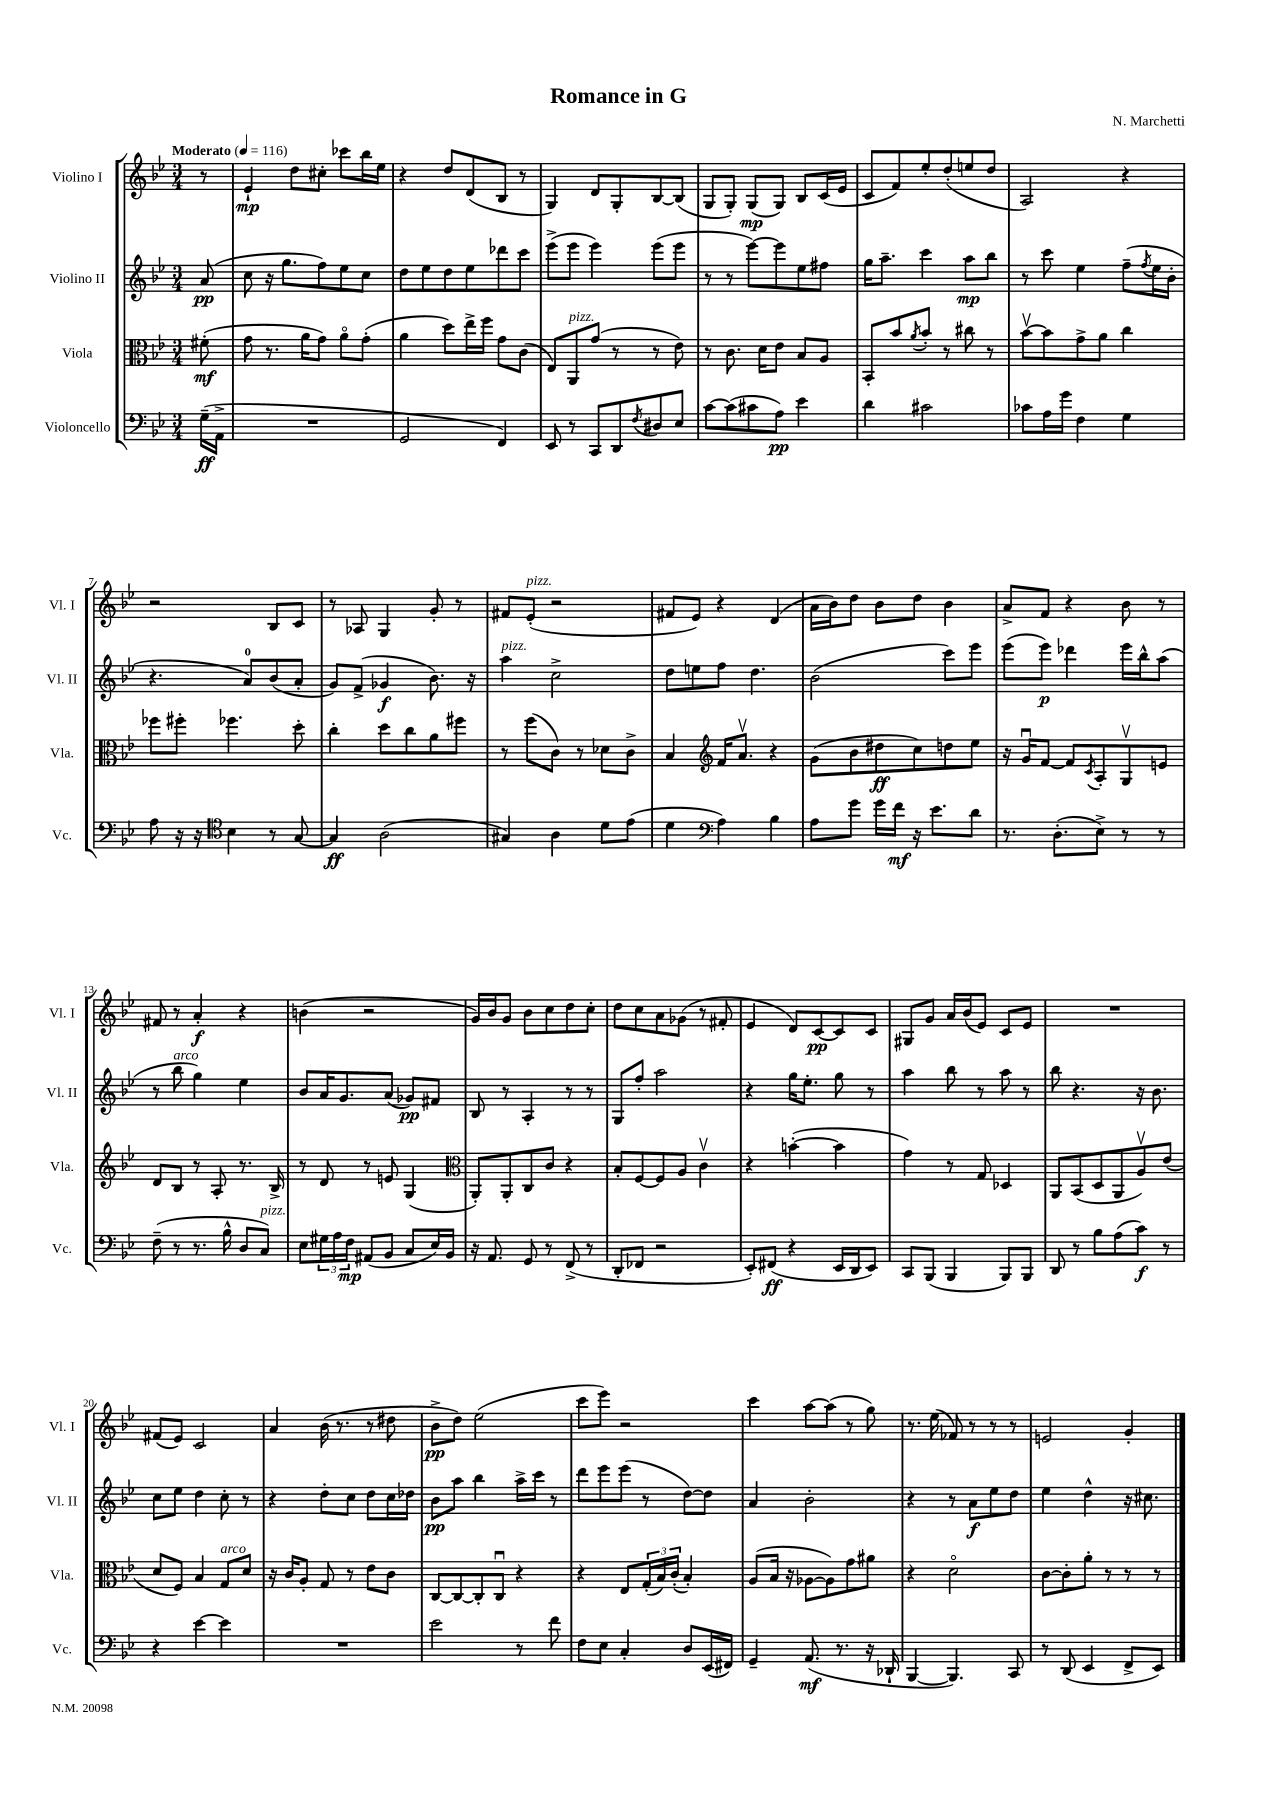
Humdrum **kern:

**kern	**kern	**kern	**kern
*staff4	*staff3	*staff2	*staff1
*clefF4	*clefC3	*clefG2	*clefG2
*k[b-e-]	*k[b-e-]	*k[b-e-]	*k[b-e-]
*M3/4	*M3/4	*M3/4	*M3/4
*MM116	*MM116	*MM116	*MM116
(16G~\LL	(8f#'\	(8a/	8r
16AA^\JJ	.	.	.
=	=	=	=
2.r	8g\	8cc\	4e-`/
.	8.r	16r	.
.	.	8.gg\L	.
.	.	.	8dd\L
.	16a\LK	.	.
.	8g\J)	8ff\)	8cc#'\J
.	8ao\L	8ee-\	8ccc-\L
.	(8g'\J	8cc\J	16bb-\L
.	.	.	16ee-\JJ
=	=	=	=
2GG/	4a\	8dd\L	4r
.	.	8ee-\	.
.	8dd\L)	8dd\	8dd/L
.	16ee-^\L	8ee-\	(8d/
.	16ff\JJ	.	.
4FF/)	8g\L	8ddd-\	8B-/J
.	(8c\J	8ccc\J	8r
=	=	=	=
8EE-/	8E-/L)	(8eee-^\L	4G/)
8r	8AA/	8eee-\J	.
8CC/L	(8g/J	4eee-\)	8d/L
8DD/	8r	.	8G'/
8qF/	.	.	.
8D#/	8r	(8eee-\L	[8B-/
8E-/J	8e-\)	8eee-\J	(8B-/]J
=	=	=	=
[8c\L	8r	8r	8G/L
(8c\]	8.c\	8r	8G'/J)
8c#\	.	[8eee-\L)	(8G/L
.	16d\LK	.	.
8A\J)	8e-\J	8eee-\]	8G/J)
4e-\	8B-/L	8ee-\	8B-/L
.	8A/J	8ff#\J	(16c/L
.	.	.	16e-/JJ
=	=	=	=
4d\	8BB-'/L	16gg\LK	8c/L
.	.	8.aa~\J	.
.	8b-/	.	8f/)
.	8qa/	.	.
2c#\	8b-'/J	4ccc\	8ee-'/
.	8r	.	(8dd'/
.	8cc#\	8aa\L	8ee/
.	8r	8bb-\J	8dd/J
=	=	=	=
8c-\L	[8b-v\L	8r	2A/)
16A\L	8b-\]	8ccc\	.
16g\JJ	.	.	.
4F\	8g^\	4ee-\	.
.	8a\J	.	.
4G\	4cc\	(8ff~\L	4r
.	.	8qff/	.
.	.	16ee-\L	.
.	.	16b-'\JJ	.
=	=	=	=
8A\	8ff-\L	4.r	2r
16r	8ff#'\J	.	.
16r	.	.	.
*clefC4	*	*	*
4B-\	4.ff-\	.	.
.	.	8a/L)	.
8r	.	(8b-/	8B-/L
[8G/	8dd'\	8a'/J	8c/J
=	=	=	=
4G/]	4cc'\	8g/L)	8r
.	.	(8f^/J	8A-/
(2A\	8dd\L	4g-/	4G/
.	8cc\	.	.
.	8a\	8.b-\)	8g'/
.	8ff#\J	.	8r
.	.	16r	.
=	=	=	=
4G#/)	8r	4aa\	8f#/L
.	(8ff\L	.	(8e-'/J
4A\	8c\J)	2cc^\	2r
.	8r	.	.
8d\L	8d-\L	.	.
(8e-\J	8c^\J	.	.
=	=	=	=
4d\	4B-/	8dd\L	8f#/L
.	.	8ee\	8e-/J)
*clefF4	*clefG2	*	*
4A\)	16f/LK	8ff\J	4r
.	8.av/J	.	.
.	.	4.dd\	.
4B-\	4r	.	(4d/
=	=	=	=
8A\L	(8g\L	(2b-\	16a\LL
.	.	.	16b-\J)
8g\J	8b-\	.	8dd\J
16g\LL	8dd#\	.	8b-\L
16f\JJ	.	.	.
16r	8cc\)	.	8dd\J
8.e-\L	.	.	.
.	8dd\	8ccc\L)	4b-\
8d\J	8ee-\J	8eee-\J	.
=	=	=	=
8.r	16r	(8eee-\L	8a^/L
.	16gu/LK	.	.
.	[8f/J	8eee-\J)	8f/J
(8.D'\L	.	.	.
.	8f/]L	4ddd-\	4r
.	8qc/	.	.
8E-^\J)	8A'/	.	.
8r	8Gv/	16eee-\LL	8b-\
.	.	16bb-^^\J	.
8r	8e/J	(8aa\J	8r
=	=	=	=
(8F~\	8d/L	8r	8f#/
8r	8B-/J	8bb-\	8r
8.r	8r	4gg\)	4a'/
.	8A'/	.	.
16B-^^\	.	.	.
8D/L	8.r	4ee-\	4r
8C/J)	.	.	.
.	16B-^/	.	.
=	=	=	=
8E-\L	8r	8b-/L	(4b\
24G#\L	8d/	16a/K	.
24A\	.	.	.
.	.	8.g/	.
24F\JJ	.	.	.
(8AA#/L	8r	.	2r
8BB-/J	8e/	(8a/J	.
8C/L	(4G/	8g-/L)	.
16E-/L)	.	8f#/J	.
16BB-/JJ	.	.	.
=	=	=	=
*	*clefC3	*	*
16r	8AA'/L)	8B-/	16g/LL)
8.AA/	.	.	16b-/J
.	8AA'/	8r	8g/J
8GG/	8C/	4A'/	8b-\L
8r	8c/J	.	8cc\
(8FF^/	4r	8r	8dd\
8r	.	8r	8cc'\J
=	=	=	=
8DD'/L	8B-'/L	8G/L	8dd\L
8FF-/J	[8F/	8ff'/J	8cc\
2r	8F/]	2aa\	8a\
.	8A/J	.	(8g-\J
.	4cv\	.	8r
.	.	.	8f#'/
=	=	=	=
8EE-'/L)	4r	4r	4e-/
(8FF#/J	.	.	.
4r	([4b'\	16gg\LK	8d/L)
.	.	8.ee-'\J	.
.	.	.	[8c/
16EE-/LL	4b\]	8gg\	8c/]
16DD/J	.	.	.
8EE-/J)	.	8r	8c/J
=	=	=	=
8CC/L	4g\)	4aa\	8G#/L
(8BBB-/J	.	.	8g/J
4BBB-/	8r	8bb-\	16a/LL
.	.	.	(16b-/J
.	8G/	8r	8e-/J)
8BBB-/L)	4D-/	8aa\	8c/L
8BBB-/J	.	8r	8e-/J
=	=	=	=
8DD/	8AA/L	8bb-\	2.r
8r	(8BB-/	4.r	.
8B-\L	8D/	.	.
(8A\	8AA/	.	.
8c\J)	8Av/)	16r	.
.	.	8.b-\	.
8r	(8e-/J	.	.
=	=	=	=
4r	8d/L	8cc\L	(8f#/L
.	8F/J)	8ee-\J	8e-/J)
[4e-\	4B-/	4dd\	2c/
4e-\]	8G/L	8cc'\	.
.	8d/J	8r	.
=	=	=	=
2.r	16r	4r	4a/
.	16c/LK	.	.
.	8A'/J	.	.
.	8G/	8dd'\L	(16b-\
.	.	.	8.r
.	8r	8cc\J	.
.	8e-\L	8dd\L	8r
.	8c\J	16cc\L	8dd#\
.	.	16dd-\JJ	.
=	=	=	=
2e-\	[8C/L	8b-\L	8b-^\L
.	8C/_	8aa\J	8dd\J)
.	8C'/]	4bb-\	(2ee-\
.	8Cu/J	.	.
8r	4r	16aa^\LL	.
.	.	16ccc\JJ	.
8f\	.	8r	.
=	=	=	=
8F\L	4r	8ddd\L	8ccc\L
8E-\J	.	8eee-\	8eee-\J)
4C'/	8E-/L	(8eee-\J	2r
.	(24G'/L	8r	.
.	24B-/)	.	.
.	(24c'/JJ	.	.
8D/L	4B-'/)	[8dd\L)	.
(16EE-/L	.	8dd\]J	.
16FF#/JJ)	.	.	.
=	=	=	=
4GG~/	(8A/L	4a/	4ccc\
.	16B-/Jk	.	.
.	16r	.	.
(8.AA/	[8A-\L	2b-'\	[8aa\L
.	8A-\])	.	(8aa\]J
8.r	.	.	.
.	8g\	.	8r
16r	8a#\J	.	8gg\)
16DD-`/	.	.	.
=	=	=	=
[4BBB-/	4r	4r	8.r
.	.	.	(16ee-\
4.BBB-/])	2do\	8r	8f-/)
.	.	8a\L	8r
.	.	8ee-\	8r
8CC/	.	8dd\J	8r
=	=	=	=
8r	[8c\L	4ee-\	2e/
(8DD/	8c'\]	.	.
4EE-/	8a'\J	4dd^^\	.
.	8r	.	.
8FF^/L	8r	16r	4g'/
.	.	8.cc#\	.
8EE-/J)	8r	.	.
==	==	==	==
*-	*-	*-	*-
